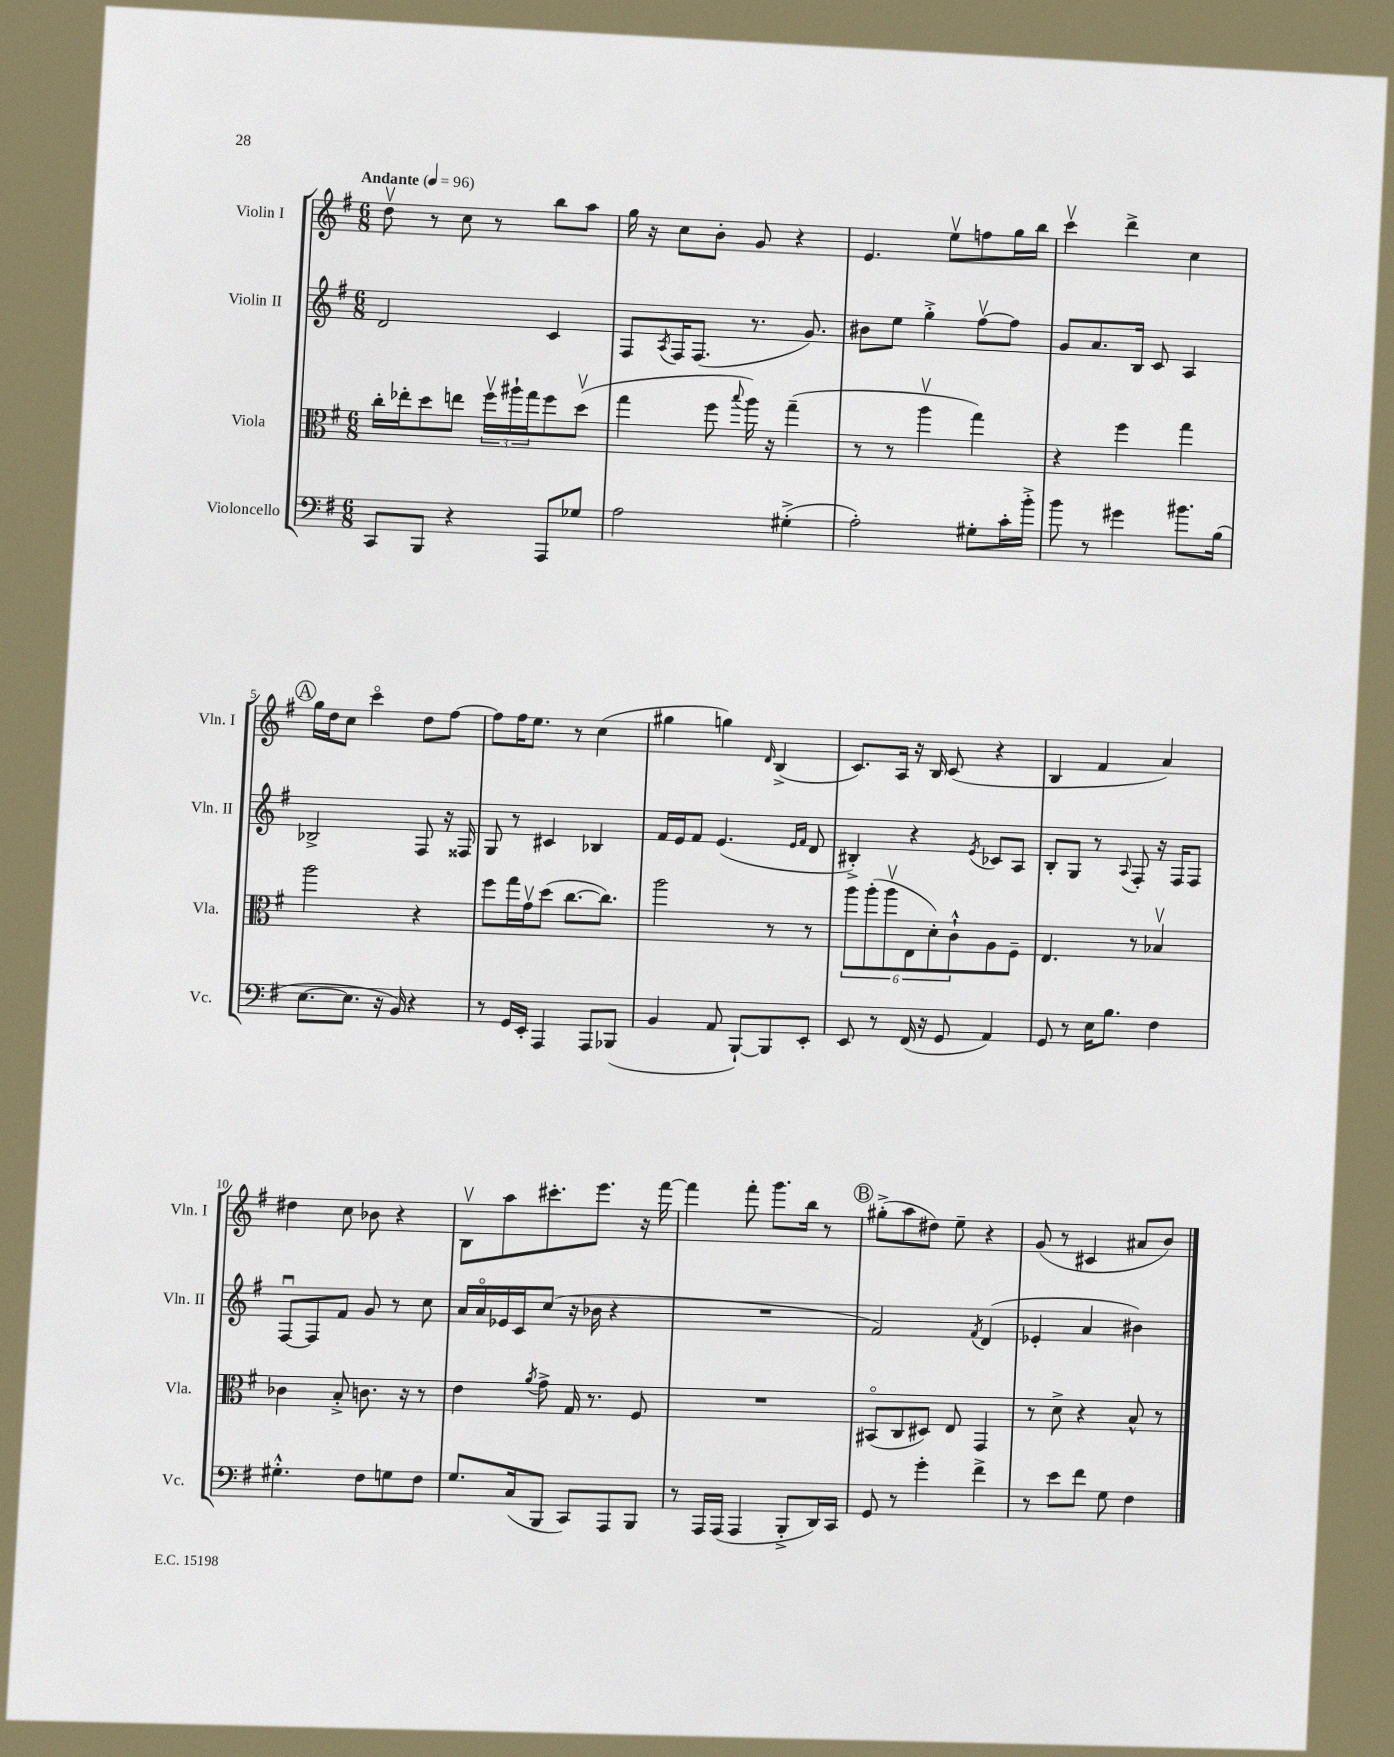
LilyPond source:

<<
\new StaffGroup <<
\new Staff = "s0" \with { instrumentName = "Violin I" shortInstrumentName = "Vln. I" } {
    \clef treble \key g \major \numericTimeSignature \time 6/8 \tempo "Andante" 4 = 96
    d''8\upbow r8 c''8 r8 b''8 a''8 |
    g''16 r16 c''8 b'8-. g'8 r4 |
    e'4. e''8\upbow f''8 g''16 b''16 |
    c'''4\upbow d'''4-> c''4 |
    \mark \markup { \circle "A" } g''16 d''16 c''8 c'''4\flageolet d''8 fis''8~ |
    fis''8 fis''16 e''8. r8 c''4( |
    gis''4 g''4) \grace { d'16 } b4->( |
    c'8.) a16 r16 b16 c'8( r4 |
    b4 fis'4 a'4) |
    dis''4 c''8 bes'8 r4 |
    b8\upbow a''8 cis'''8.-. e'''8. r16 fis'''16~ |
    fis'''4 fis'''8-. g'''8. b''16 r8 |
    \mark \markup { \circle "B" } gis''8-.->( a''8 dis''8) e''8-- r4 |
    g'8( r8 cis'4 ais'8 b'8) \bar "|." |
}
\new Staff = "s1" \with { instrumentName = "Violin II" shortInstrumentName = "Vln. II" } {
    \clef treble \key g \major \numericTimeSignature \time 6/8
    d'2 c'4 |
    fis8 \acciaccatura { a8 } fis16 fis8.( r8. g'8.) |
    bis'8 e''8 g''4-.-> fis''8~\upbow fis''8 |
    g'8 a'8. b16 c'8 a4 |
    \mark \markup { \circle "A" } bes2-> fis8 r16 fisis16 |
    g8 r8 cis'4 bes4 |
    fis'16 e'16 fis'8 e'4.( \grace { e'16 fis'16 } d'8 |
    bis4-.->) r4 \acciaccatura { e'8 } ces'8 a8 |
    b8-. g8 r8 \appoggiatura { a8 } fis8-. r16 fis16 fis8 |
    fis8~\downbow fis8 fis'8 g'8 r8 c''8 |
    a'16 a'16\flageolet ees'16 c'16 c''8( r16 bes'16 r4 |
    R2. |
    \mark \markup { \circle "B" } fis'2) \acciaccatura { fis'8 } d'4( |
    ees'4-. a'4 bis'4) \bar "|." |
}
\new Staff = "s2" \with { instrumentName = "Viola" shortInstrumentName = "Vla." } {
    \clef alto \key g \major \numericTimeSignature \time 6/8
    c''16-. ees''16-. d''8 e''8 \tuplet 3/2 { fis''16\upbow ais''16-! g''16 } fis''8 d''8\upbow( |
    g''4 fis''8 \appoggiatura { b''8 } a''16) r16 g''4--( |
    r8 r8 a''4\upbow g''4) |
    r4 fis''4 g''4 |
    \mark \markup { \circle "A" } a''2 r4 |
    fis''8 g''16 g'16\upbow d''8( c''8.~ c''8.) |
    a''2 r8 r8 |
    \tuplet 6/4 { a''8 a''8-.( a''8\upbow e8 d'8-.) c'8-!-^ } a8 fis8-- |
    e4. r8 bes4\upbow |
    ces'4 b8-.-> c'8. r16 r8 |
    e'4 \acciaccatura { a'8 } g'8-> g16 r8. fis8 |
    R2. |
    \mark \markup { \circle "B" } bis,8\flageolet( c8 dis8) e8 g,4 |
    r8 d'8-> r4 b8-^ r8 \bar "|." |
}
\new Staff = "s3" \with { instrumentName = "Violoncello" shortInstrumentName = "Vc." } {
    \clef bass \key g \major \numericTimeSignature \time 6/8
    c,8 b,,8 r4 a,,8 ges8 |
    a2 gis4-.->( |
    a2-.) gis8-. c'16-. b'16-.-> |
    b'8 r8 gis'4 bis'8. b16( |
    \mark \markup { \circle "A" } e8.~ e8. r16 b,16) r4 |
    r8 g,16 e,16-. a,,4 a,,8 bes,,8( |
    b,4 a,8 b,,8~-!) b,,8 e,8-. |
    e,8 r8 fis,16( r16 g,8 a,4) |
    g,8 r8 e16 b8. fis4 |
    gis4.-.-^ fis8 g8 fis8 |
    g8. c16( b,,8 c,8) a,,8 b,,8 |
    r8 a,,16 a,,16( a,,4 b,,8-.-> d,16) c,16 |
    \mark \markup { \circle "B" } g,8 r8 g'4-. fis'4-> |
    r8 e'8 fis'8 g8 fis4 \bar "|." |
}
>>
>>
